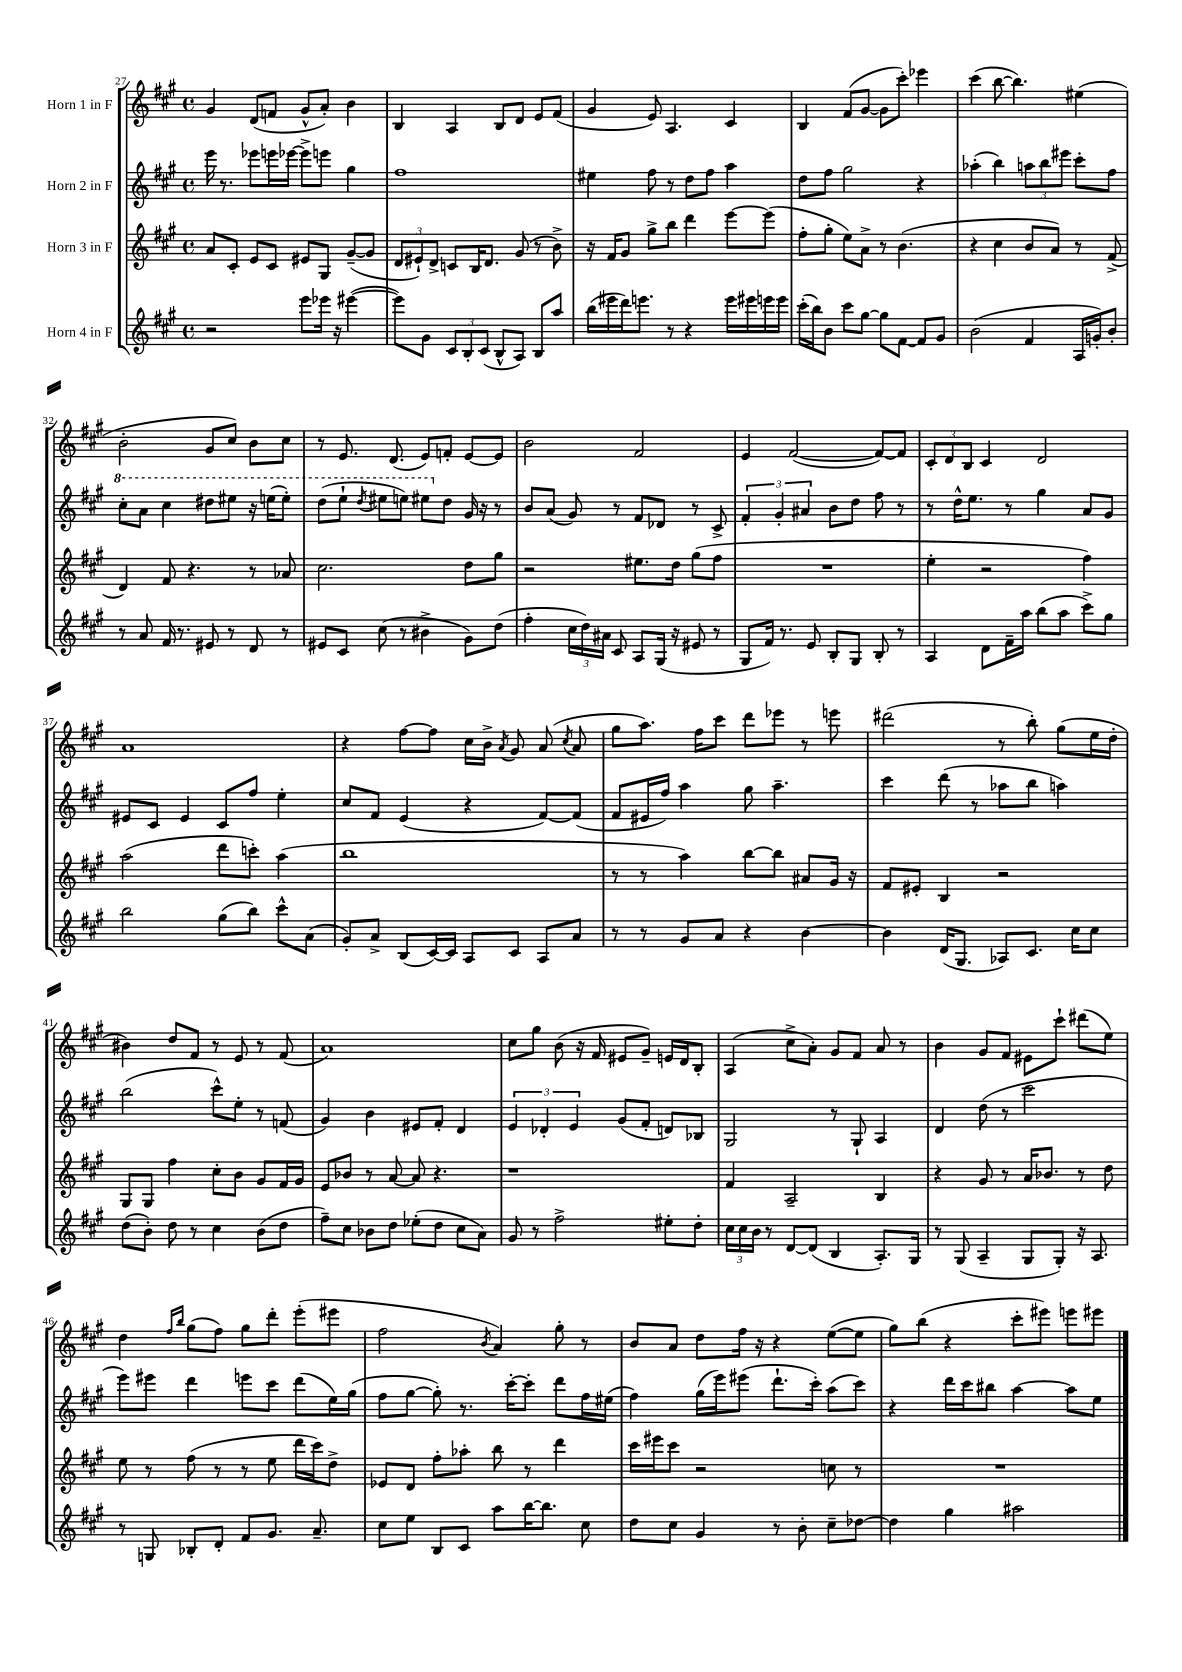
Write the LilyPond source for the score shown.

<<
\new StaffGroup <<
\new Staff = "s0" \with { instrumentName = "Horn 1 in F" } {
    \clef treble \key a \major \defaultTimeSignature \time 4/4
    \autoBeamOff gis'4 d'8[( f'8] gis'8[-^ a'8]-.) b'4 |
    b4 a4 b8[ d'8] e'8[ fis'8]( |
    gis'4 e'8) a4. cis'4 |
    b4 fis'8[( gis'8]~ gis'8[ cis'''8]-.) ees'''4 |
    cis'''4( b''8~ b''4.) eis''4( |
    b'2-. gis'8[ cis''8]) b'8[ cis''8] |
    r8 e'8. d'8.( e'8[) f'8]-. e'8[~ e'8] |
    b'2 fis'2 |
    e'4 fis'2~( fis'8[~) fis'8] |
    \tuplet 3/2 { cis'8[-. d'8 b8] } cis'4 d'2 |
    a'1 |
    r4 fis''8[~ fis''8] cis''16[ b'16]-> \acciaccatura { a'8 } gis'8 a'8( \acciaccatura { cis''8 } a'8 |
    gis''8[ a''8.]) fis''16[ cis'''8] d'''8[ ees'''8] r8 e'''8 |
    dis'''2( r8 b''8-.) gis''8[( e''16 d''16]-. |
    bis'4) d''8[ fis'8] r8 e'8 r8 fis'8( |
    a'1) |
    cis''8[ gis''8] b'8( r16 fis'16 eis'8[ gis'8]--) e'16[ d'16 b8]-. |
    a4( cis''8[-> a'8]-.) gis'8[ fis'8] a'8 r8 |
    b'4 gis'8[ fis'8] eis'8[ cis'''8]-! dis'''8[( e''8]) |
    d''4 \grace { fis''16[ b''16] } gis''8[( fis''8]) gis''8[ d'''8]-. e'''8[-.( eis'''8] |
    fis''2 \acciaccatura { b'8 } a'4) gis''8-. r8 |
    b'8[ a'8] d''8[ fis''16] r16 r4 e''8[~( e''8] |
    gis''8[) b''8]( r4 cis'''8[-. eis'''8]) e'''8[ eis'''8] \bar "|." |
}
\new Staff = "s1" \with { instrumentName = "Horn 2 in F" } {
    \clef treble \key a \major \defaultTimeSignature \time 4/4
    \autoBeamOff e'''16 r8. ees'''8[ e'''16 ees'''16]~ ees'''8[-> e'''8] gis''4 |
    fis''1 |
    eis''4 fis''8 r8 d''8[ fis''8] a''4 |
    d''8[ fis''8] gis''2 r4 |
    aes''4-.( b''4) \tuplet 3/2 { a''8[ b''8 eis'''8] } cis'''8[-. fis''8] |
    \ottava #1 cis'''8[-. a''8] cis'''4 dis'''8[ eis'''8] r16 e'''16[( e'''8]-.) |
    d'''8[( e'''8]-! \acciaccatura { d'''8 } eis'''8[ e'''8]) eis'''8[ \ottava #0 d''8] gis'16 r16 r8 |
    b'8[ a'8]( gis'8) r8 fis'8[ des'8] r8 cis'8-> |
    \tuplet 3/2 { fis'4-. gis'4-. ais'4 } b'8[ d''8] fis''8 r8 |
    r8 d''16[-^ e''8.] r8 gis''4 a'8[ gis'8] |
    eis'8[ cis'8] eis'4 cis'8[ fis''8] e''4-. |
    cis''8[ fis'8] e'4( r4 fis'8[~) fis'8]( |
    fis'8[ eis'16 fis''16]) a''4 gis''8 a''4.-- |
    cis'''4 d'''8( r8 aes''8[ b''8] a''4) |
    b''2( cis'''8[-^) e''8]-. r8 f'8( |
    gis'4) b'4 eis'8[ fis'8]-. d'4 |
    \tuplet 3/2 { e'4 des'4-. e'4 } gis'8[( fis'8]-. d'8[) bes8] |
    gis2 r8 gis8-! a4 |
    d'4 d''8( r8 cis'''2 |
    e'''8[) eis'''8] d'''4 e'''8[ cis'''8] d'''8[( e''16) gis''16]( |
    fis''8[ gis''8]~ gis''8-.) r8. cis'''16[~-. cis'''8]-. d'''8[ fis''16 eis''16]( |
    fis''4) gis''16[( e'''16) eis'''8]( d'''8.[-! cis'''16]-.) a''8[( cis'''8]) |
    r4 d'''16[ cis'''16 bis''8] a''4~ a''8[ e''8] \bar "|." |
}
\new Staff = "s2" \with { instrumentName = "Horn 3 in F" } {
    \clef treble \key a \major \defaultTimeSignature \time 4/4
    \autoBeamOff a'8[ cis'8]-. e'8[ cis'8] eis'8[ gis8] gis'8[~--( gis'8] |
    \tuplet 3/2 { d'8[ eis'8-!) d'8]-> } c'8[ b16 d'8.] gis'8( r8 b'8->) |
    r16 fis'16[ gis'8] gis''8[-> b''8] d'''4 e'''8[~ e'''8]( |
    fis''8[-. gis''8]-. e''8[) a'8]-> r8 b'4.( |
    r4 cis''4 b'8[ a'8]) r8 fis'8->( |
    d'4) fis'8 r4. r8 aes'8 |
    cis''2. d''8[ gis''8] |
    r2 eis''8.[ d''16] gis''8[( fis''8] |
    R1 |
    e''4-. r2 fis''4) |
    a''2( d'''8[ c'''8]-.) a''4( |
    b''1 |
    r8 r8 a''4) b''8[~ b''8] ais'8[ gis'16] r16 |
    fis'8[ eis'8]-. b4 r2 |
    gis8[ gis8] fis''4 cis''8[-. b'8] gis'8[ fis'16 gis'16] |
    e'8[ bes'8] r8 a'8~ a'8 r4. |
    r1 |
    fis'4 a2-- b4 |
    r4 gis'8 r8 a'16[ bes'8.] r8 d''8 |
    e''8 r8 fis''8( r8 r8 e''8 d'''16[ cis'''16) d''8]-> |
    ees'8[ d'8] fis''8[-. aes''8]-. b''8 r8 d'''4 |
    cis'''16[ eis'''16 cis'''8] r2 c''8 r8 |
    R1 \bar "|." |
}
\new Staff = "s3" \with { instrumentName = "Horn 4 in F" } {
    \clef treble \key a \major \defaultTimeSignature \time 4/4
    \autoBeamOff r2 e'''8[ ees'''16] r16 eis'''4~( |
    eis'''8[) gis'8] \tuplet 3/2 { cis'8[ b8-. cis'8]( } b8[-^ a8]) b8[ a''8] |
    b''16[( eis'''16 d'''16) e'''8.] r8 r4 e'''16[ eis'''16 e'''16 e'''16] |
    cis'''16[-.( b''16) b'8] cis'''8[ gis''8]~ gis''8[ fis'8]~ fis'8[ gis'8] |
    b'2( fis'4 a16[ g'16-.) b'8]-. |
    r8 a'8 fis'16 r8. eis'8 r8 d'8 r8 |
    eis'8[ cis'8] cis''8( r8 bis'4-> gis'8[) d''8]( |
    fis''4-. \tuplet 3/2 { cis''16[ d''16) ais'16] } cis'8 a8[ gis16]( r16 eis'8 r8 |
    gis8[ fis'16]) r8. e'8 b8[-. gis8] b8-. r8 |
    a4 d'8[ fis'16-- a''16] b''8[( a''8] cis'''8[->) gis''8] |
    b''2 gis''8[( b''8]) cis'''8[-^ a'8]( |
    gis'8[-.) a'8]-> b8[( cis'16~) cis'16] a8[ cis'8] a8[ a'8] |
    r8 r8 gis'8[ a'8] r4 b'4~ |
    b'4 d'16[( gis8.] aes8[) cis'8.] cis''16[ cis''8] |
    d''8[( b'8]-.) d''8 r8 cis''4 b'8[( d''8] |
    fis''8[--) cis''8] bes'8[ d''8] ees''8[-.( d''8] cis''8[ a'8]) |
    gis'8 r8 fis''2-> eis''8[-. d''8]-. |
    \tuplet 3/2 { cis''16[ cis''16 b'16] } r8 d'8[~ d'8]( b4 a8.[-.) gis16] |
    r8 gis8( a4-- gis8[ gis8]-.) r16 a8. |
    r8 g8 bes8[-. d'8]-. fis'8[ gis'8.] a'8.-- |
    cis''8[ e''8] b8[ cis'8] a''8[ b''16~ b''8.] cis''8 |
    d''8[ cis''8] gis'4 r8 b'8-. cis''8[-- des''8]~ |
    des''4 gis''4 ais''2 \bar "|." |
}
>>
>>
\layout { \context { \Score currentBarNumber = #27 } }
